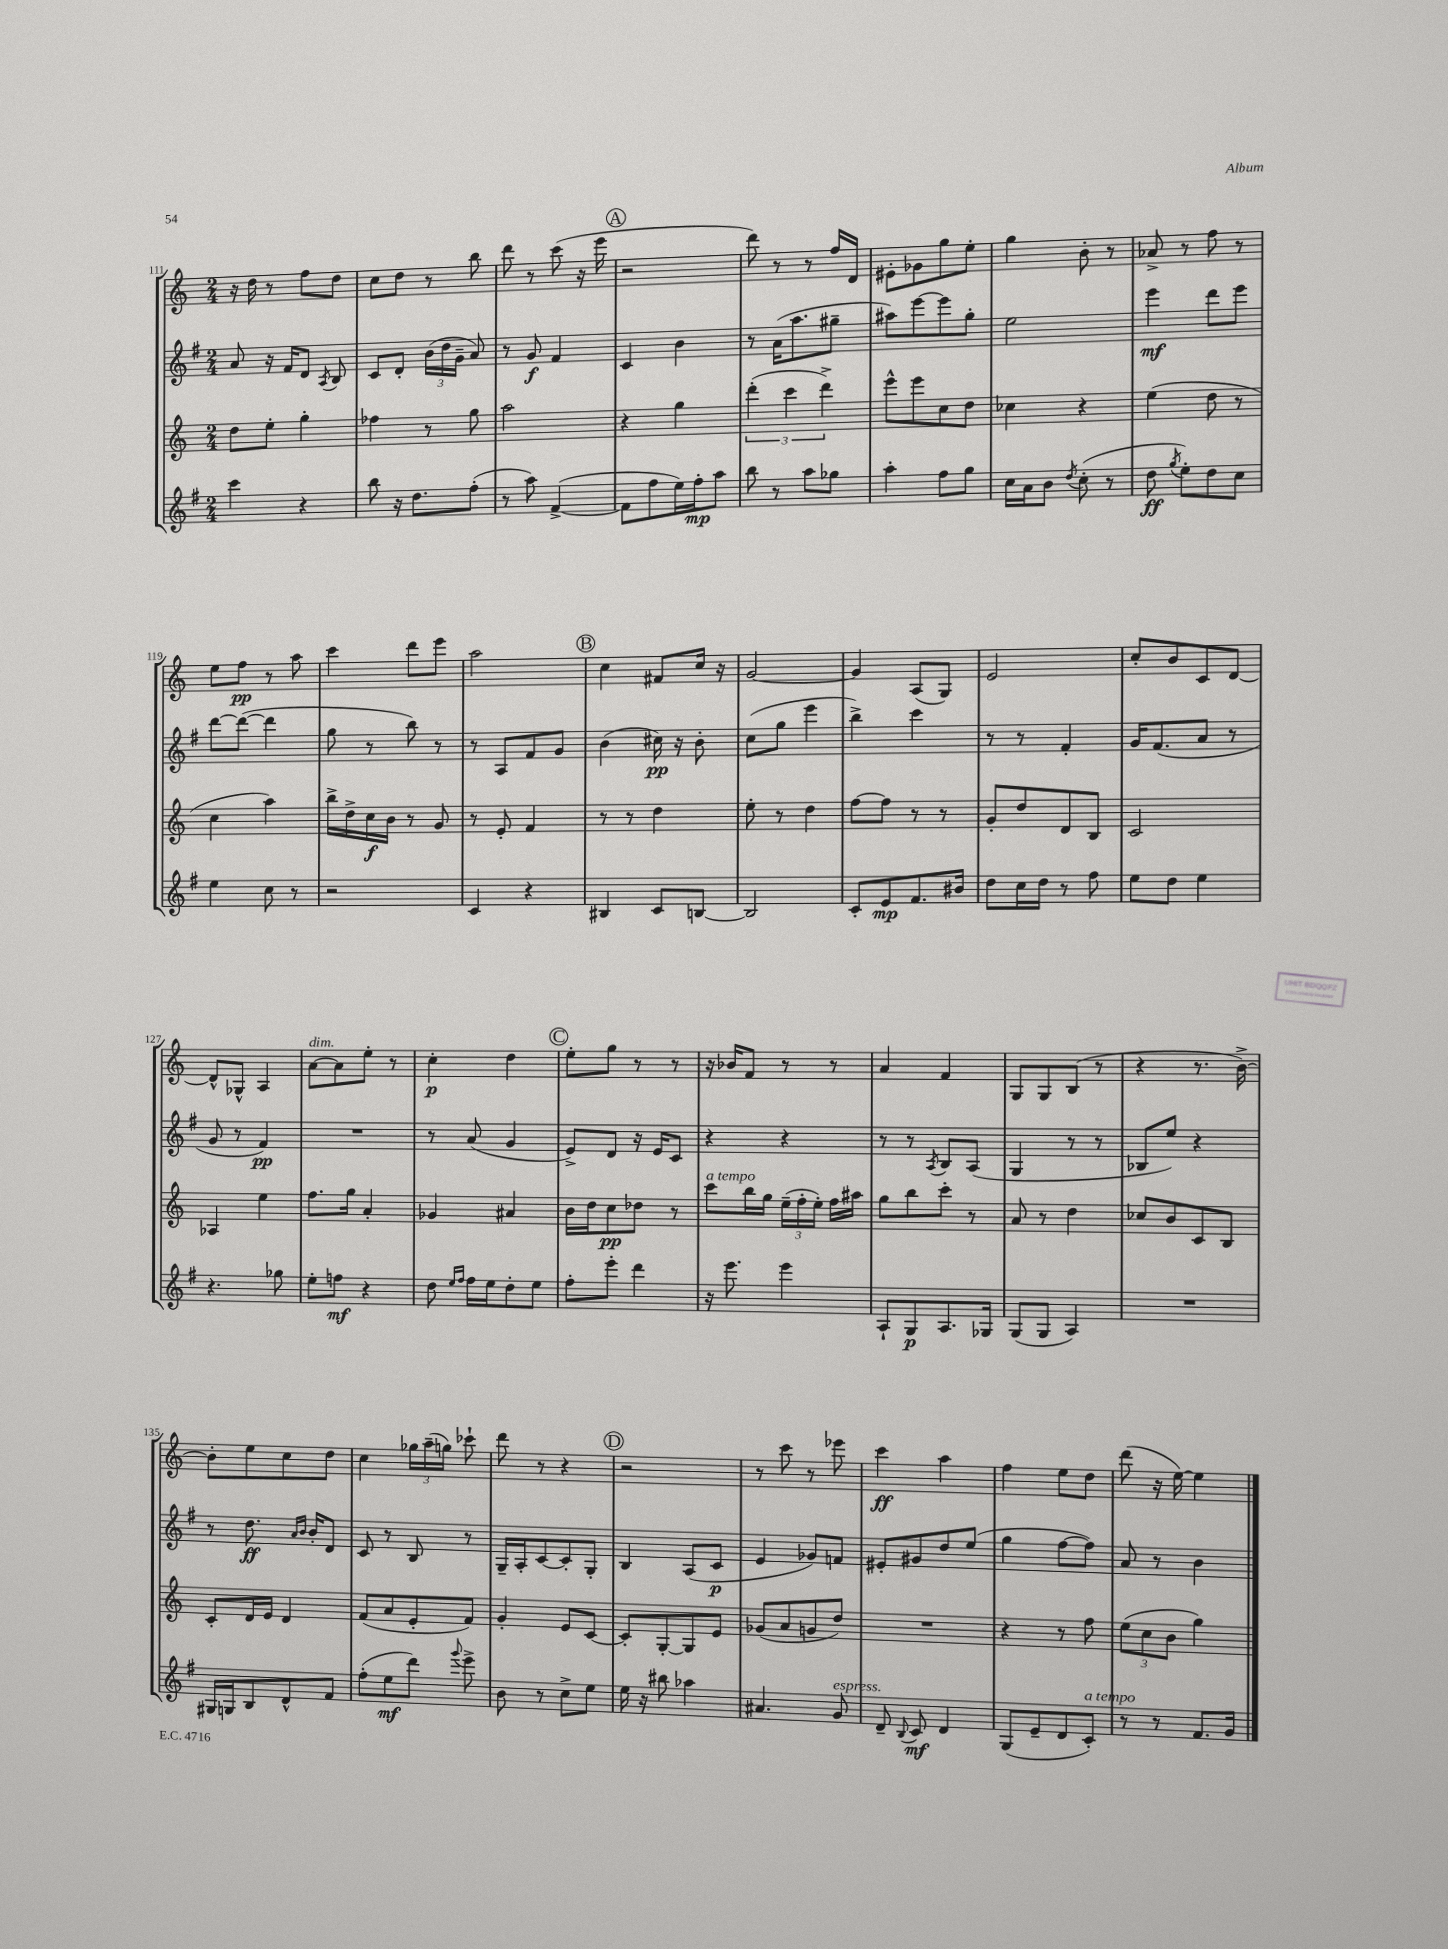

**kern	**kern	**kern	**kern
*staff4	*staff3	*staff2	*staff1
*clefG2	*clefG2	*clefG2	*clefG2
*k[f#]	*k[]	*k[f#]	*k[]
*M2/4	*M2/4	*M2/4	*M2/4
4ccc	8dd	8a	16r
.	.	.	16dd
.	8ee'	16r	8r
.	.	16f#	.
4r	4gg'	8d	8ff
.	.	8qA	.
.	.	8B	8dd
=	=	=	=
8bb	4ff-	8c	8cc
16r	.	8d'	8dd
8.dd	.	.	.
.	8r	(24b	8r
.	.	24dd	.
.	.	24g~	.
(8ff#'	8gg	8a)	8bb
=	=	=	=
8r	2aa	8r	8ddd
8aa)	.	8g	8r
([4f#^	.	4f#	(8ccc
.	.	.	16r
.	.	.	16eee
=	=	=	=
8f#]	4r	4c	2r
8ff#	.	.	.
16ee)	4gg	4b	.
16ff#'	.	.	.
8aa	.	.	.
=	=	=	=
8bb	(6ddd'	8r	8ddd)
8r	.	(16a	8r
.	6ccc	.	.
.	.	8.aa	.
8aa	.	.	8r
.	6ddd^)	.	.
8gg-	.	8gg#~	16ff
.	.	.	16d
=	=	=	=
4aa'	8eee^^	8aa#)	8e#'
.	8eee	[8eee	8g-
8ff#	8cc	8eee]	8gg
8gg	8dd	8gg'	8ee'
=	=	=	=
16cc	4cc-	2ee	4gg
16a	.	.	.
8b	.	.	.
8qdd	.	.	.
(8cc'	4r	.	8b'
8r	.	.	8r
=	=	=	=
8dd	(4ee	4eee	8a-^
8qgg	.	.	.
8ee')	.	.	8r
8dd	8dd	8ddd	8ff
8cc	8r	8eee	8r
=	=	=	=
4ee	4cc	[8ddd	8ee
.	.	(8ddd_	8ff
8cc	4aa)	4ddd]	8r
8r	.	.	8aa
=	=	=	=
2r	16bb^	8gg	4ccc
.	16dd^	.	.
.	16cc	8r	.
.	16b	.	.
.	8r	8bb)	8ddd
.	8g	8r	8eee
=	=	=	=
4c	8r	8r	2aa
.	8e'	8A	.
4r	4f	8f#	.
.	.	8g	.
=	=	=	=
4B#	8r	(4b	4cc
.	8r	.	.
8c	4dd	16cc#)	8f#
.	.	16r	.
[8B	.	8b'	16cc
.	.	.	16r
=	=	=	=
2B]	8ee'	(8cc	[2g
.	8r	8gg	.
.	4dd	4eee	.
=	=	=	=
8c'	[8ff	4bb^)	4g]
8e	8ff]	.	.
8.f#	8r	4ccc	(8A
.	8r	.	8G)
16b#	.	.	.
=	=	=	=
8dd	8g'	8r	2e
16cc	8dd	8r	.
16dd	.	.	.
8r	8d	4f#'	.
8ff#	8B	.	.
=	=	=	=
8ee	2c	16g	8cc'
.	.	(8.f#	.
8dd	.	.	8b
4ee	.	8a	8c
.	.	8r	[8d
=	=	=	=
4.r	4A-	8g	8d^^]
.	.	8r	8G-^^
.	4ee	4f#)	4A
8gg-	.	.	.
=	=	=	=
8ee'	8.ff	2r	[8a
8ff	.	.	8a]
.	16gg	.	.
4r	4a'	.	8ee'
.	.	.	8r
=	=	=	=
8dd	4g-	8r	4cc'
16qqee	.	.	.
16qqff#	.	.	.
16ff#	.	(8a	.
16ee	.	.	.
8dd'	4a#	4g	4dd
8ee	.	.	.
=	=	=	=
8ff#'	16b	8e^)	8ee'
.	16dd	.	.
8eee'	8cc	8d	8gg
4ddd	8dd-	16r	8r
.	.	16e	.
.	8r	8c	8r
=	=	=	=
16r	8ccc	4r	16r
8.eee	.	.	16b-
.	16bb	.	8f
.	16gg	.	.
4eee	(24ee~	4r	8r
.	24ff'	.	.
.	24ee')	.	.
.	16ff	.	8r
.	16aa#	.	.
=	=	=	=
8A`	8gg	8r	4a
8G	8bb	8r	.
.	.	8qA	.
8.A	8ccc'	8B	4f
.	8r	(8A	.
16G-	.	.	.
=	=	=	=
(8G	8a	4G	8G
8G	8r	.	8G
4A)	4dd	8r	(8B
.	.	8r	8r
=	=	=	=
2r	8cc-	8B-	4r
.	8b	8ee)	.
.	8c	4r	8.r
.	8B	.	.
.	.	.	[16b^)
=	=	=	=
16G#	8c'	8r	8b']
16G	.	.	.
8B	16d	8.dd	8ee
.	16e	.	.
8d^^	4d	.	8cc
.	.	16qqa	.
.	.	16qqb	.
.	.	16b'	.
8f#	.	8d	8dd
=	=	=	=
(8ff#'	(8f	8c	4cc
8ee	8a	8r	.
8ddd)	8e'	8B	24gg-
.	.	.	(24aa~
.	.	.	24gg)
8qqggg	.	.	.
8eee^	8f)	8r	8ccc-`
=	=	=	=
8b	4g'	16G~	8ddd
.	.	16A'	.
8r	.	[8c	8r
8cc^	8e	8c']	4r
8ee	[8c	8G'	.
=	=	=	=
16ee	8c']	4B	2r
16r	.	.	.
8bb#	[8G'	.	.
4aa-	8G]	(8A	.
.	8e	8c	.
=	=	=	=
4.a#	(8g-	4e	8r
.	8a	.	8ccc
.	8g	8g-)	8r
8g	8dd)	8f	8eee-
=	=	=	=
8d~	2r	8e#'	4ccc
8qqB	.	.	.
8c	.	8g#	.
4d	.	8dd	4aa
.	.	(8ee	.
=	=	=	=
(8G	4r	4gg	4ff
8e~	.	.	.
8d	8r	[8ff#	8ee
8c')	8ff	8ff#])	8dd
=	=	=	=
8r	(12ee	8a	(8ddd
.	12cc	.	.
8r	.	8r	16r
.	12b	.	.
.	.	.	[16ee)
8.f#	4gg)	4b	4ee]
16g	.	.	.
==	==	==	==
*-	*-	*-	*-
